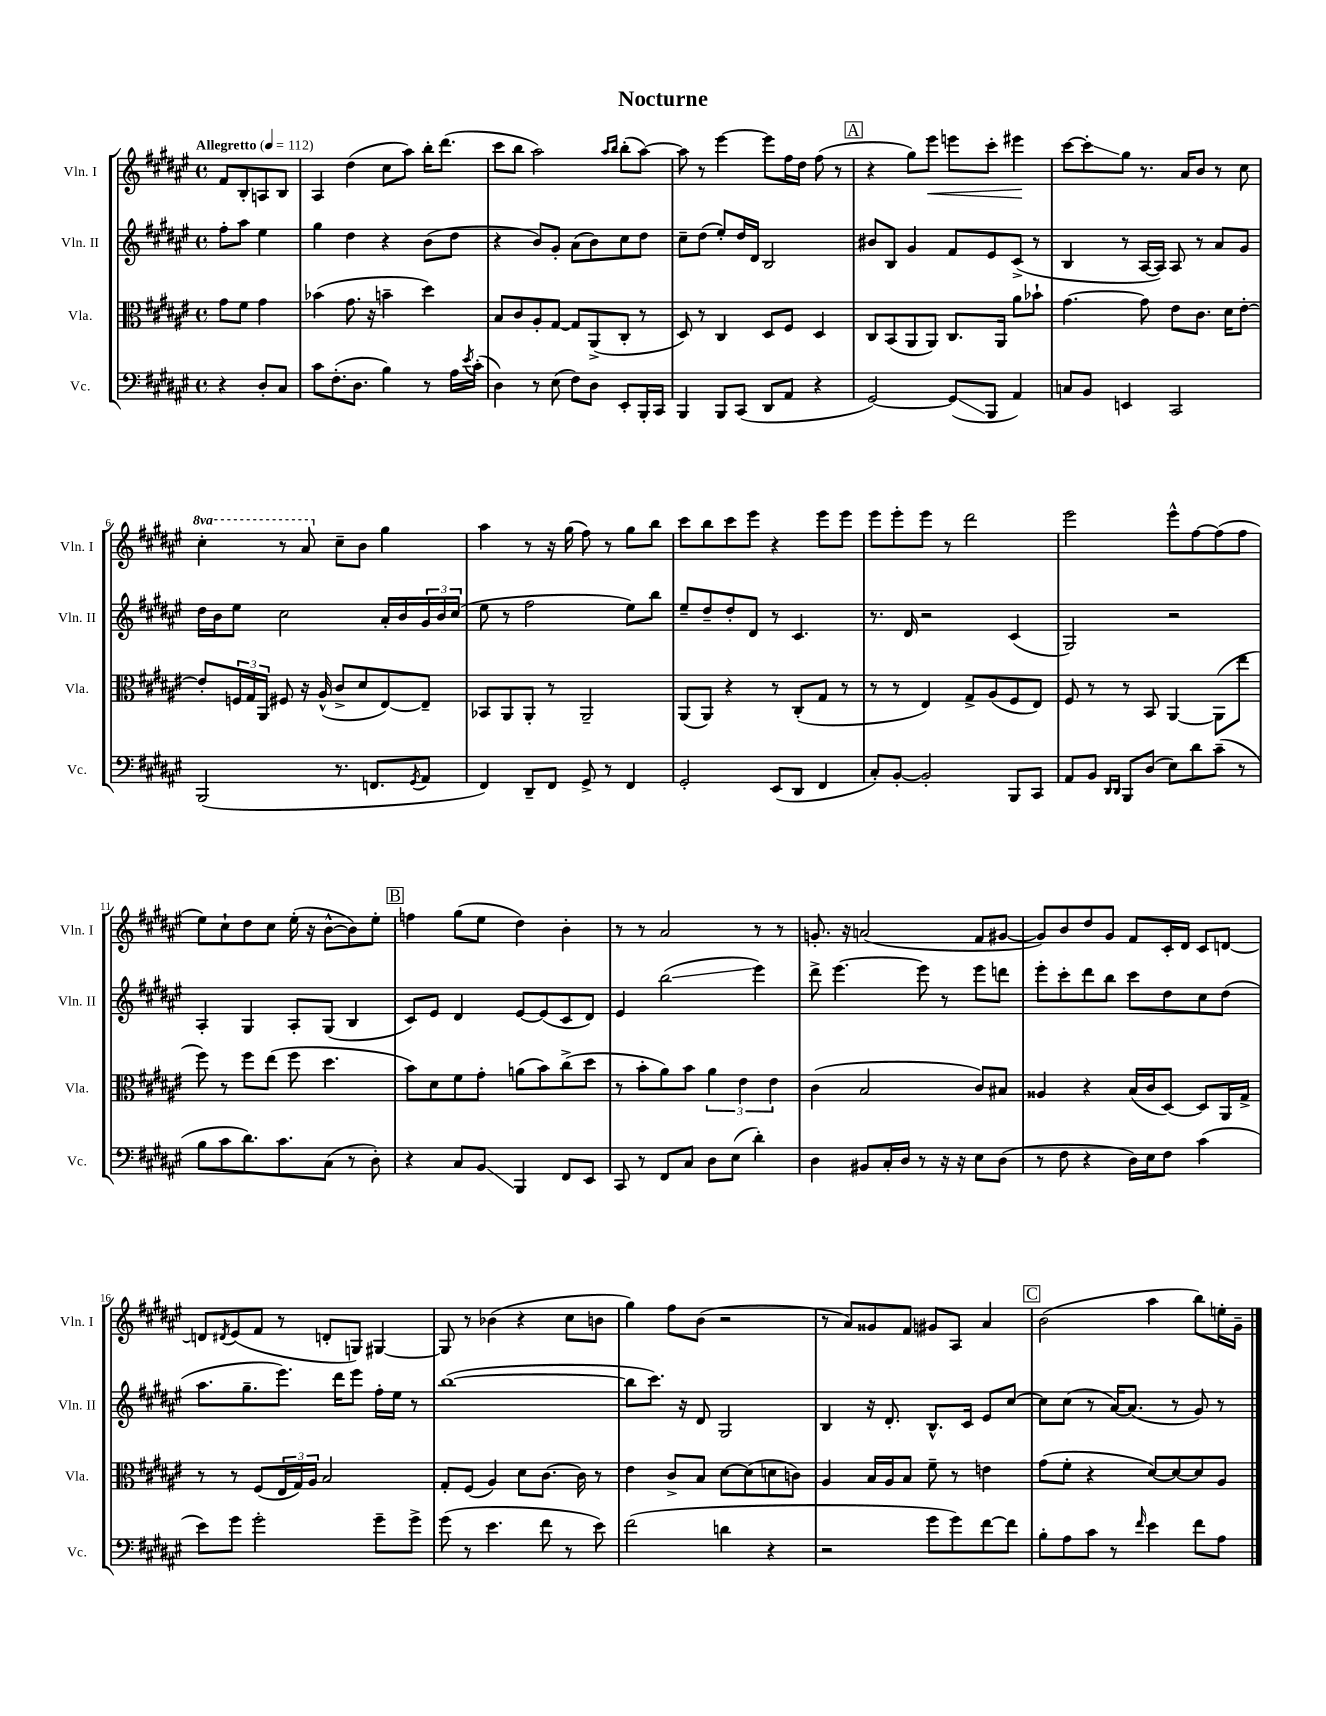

**kern	**kern	**kern	**kern
*staff4	*staff3	*staff2	*staff1
*clefF4	*clefC3	*clefG2	*clefG2
*k[f#c#g#d#a#e#]	*k[f#c#g#d#a#e#]	*k[f#c#g#d#a#e#]	*k[f#c#g#d#a#e#]
*M4/4	*M4/4	*M4/4	*M4/4
*met(c)	*met(c)	*met(c)	*met(c)
*MM112	*MM112	*MM112	*MM112
4r	8g#	8ff#'	8f#
.	8f#	8aa#	8B'
8D#'	4g#	4ee#	8A
8C#	.	.	8B
=	=	=	=
8c#	(4b-	4gg#	4A#
(8.F#'	.	.	.
.	8.g#	4dd#	(4dd#
8.D#	.	.	.
.	16r	.	.
4B)	4b~	4r	8cc#
.	.	.	8aa#)
8r	4dd#)	(8b	16bb'
.	.	.	(8.ddd#
16A#	.	8dd#	.
8qe#	.	.	.
(16c#'	.	.	.
=	=	=	=
4D#)	8B	4r	8ccc#
.	8c#	.	8bb
8r	8A#'	8b)	2aa#)
(8E#	[8G#	8g#'	.
8F#)	8G#]	(8a#	.
8D#	(8AA#^	8b)	.
.	.	.	16qqaa#
.	.	.	16qqbb
8EE#'	8C#'	8cc#	(8bb'
16BBB'	8r	8dd#	[8aa#)
16CC#	.	.	.
=	=	=	=
4BBB	8D#)	8cc#~	8aa#]
.	8r	(8dd#	8r
8BBB	4C#	8ee#')	[4eee#
(8CC#	.	16dd#	.
.	.	16d#	.
8DD#	8D#	2B	8eee#]
8AA#	8F#	.	16ff#
.	.	.	16dd#
4r	4D#	.	(8ff#
.	.	.	8r
=	=	=	=
[2GG#)	8C#	8b#	4r
.	(8BB	8B	.
.	8AA#	4g#	8gg#)
.	8AA#)	.	8eee#
(8GG#]	8.C#	8f#	8eee
8BBB	.	8e#	8ccc#'
.	16AA#	.	.
4AA#)	8a#	(8c#^	4eee#
.	8b-`	8r	.
=	=	=	=
8C	[4.g#	4B	[8ccc#
8BB	.	.	8ccc#']
4EE	.	8r	8gg#
.	8g#]	[16A#	8.r
.	.	16A#])	.
2CC#	8e#	8A#	.
.	.	.	16a#
.	8.c#	8r	8b
.	.	8a#	8r
.	16d#	.	.
.	[8e#'	8g#	8cc#
=	=	=	=
(2BBB	8e#']	16dd#	4ccc#'
.	.	16b	.
.	24F	8ee#	.
.	24G#	.	.
.	24AA#	.	.
.	8F#	2cc#	8r
.	16r	.	8aa#
.	(16A#^^	.	.
8.r	8c#^	.	8cc#~
.	8d#	.	8b
8.FF	.	.	.
.	[8E#)	16a#'	4gg#
.	.	16b	.
8qGG#	.	.	.
8AA#	8E#~]	24g#	.
.	.	24b	.
.	.	(24cc#	.
=	=	=	=
4FF#)	8BB-	8ee#	4aa#
.	8AA#	8r	.
8DD#~	8AA#'	2ff#	8r
8FF#	8r	.	16r
.	.	.	(16gg#
8GG#^	2AA#~	.	8ff#)
8r	.	.	8r
4FF#	.	8ee#)	8gg#
.	.	8bb	8bb
=	=	=	=
2GG#'	(8AA#	8ee#~	8ccc#
.	8AA#)	8dd#~	8bb
.	4r	8dd#'	8ccc#
.	.	8d#	8eee#
(8EE#	8r	8r	4r
8DD#	(8C#'	4.c#	.
4FF#	8G#	.	8eee#
.	8r	.	8eee#
=	=	=	=
8C#')	8r	8.r	8eee#
[8BB'	8r	.	8eee#'
.	.	16d#	.
2BB']	4E#)	2r	8eee#
.	.	.	8r
.	8G#^	.	2ddd#
.	(8A#	.	.
8BBB	8F#	(4c#	.
8CC#	8E#)	.	.
=	=	=	=
8AA#	8F#	2G#)	2eee#
8BB	8r	.	.
16qqDD#	.	.	.
16qqDD#	.	.	.
8BBB	8r	.	.
(8D#	8BB	.	.
8E#)	[4AA#	2r	8eee#^^
8d#	.	.	[8ff#
(8c#~	(8AA#]	.	(8ff#]
8r	8ee#	.	8ff#
=	=	=	=
8B	8ff#)	4A#'	8ee#)
8c#	8r	.	8cc#`
8.d#)	8ff#	4G#	8dd#
.	(8ee#	.	8cc#
8.c#	.	.	.
.	8ff#	8A#'	(16ee#'
.	.	.	16r
(8C#	4.dd#	(8G#	[8b^^
8r	.	4B	8b])
8D#')	.	.	8ee#'
=	=	=	=
4r	8b)	8c#)	4ff
.	8d#	8e#	.
8C#	8f#	4d#	(8gg#
8BB	8g#'	.	8ee#
4BBB	(8a	[8e#	4dd#)
.	8b)	(8e#]	.
8FF#	(8cc#^	8c#	4b'
8EE#	8dd#	8d#)	.
=	=	=	=
8CC#	8r	4e#	8r
8r	8b'	.	8r
8FF#	8a#)	(2bb	2a#
8C#	8b	.	.
8D#	6a#	.	.
(8E#	.	.	.
.	6e#	.	.
4d#')	.	4eee#)	8r
.	6e#	.	.
.	.	.	8r
=	=	=	=
4D#	(4c#	8ddd#^	8.g'
.	.	[4.eee#	.
.	.	.	16r
8BB#	2B	.	(2a
16C#'	.	.	.
16D#	.	.	.
8r	.	8eee#]	.
16r	.	8r	.
16r	.	.	.
8E#	8c#)	8eee#	8f#
(8D#	8B#	8ddd	[8g#
=	=	=	=
8r	4A##	8eee#'	8g#])
8F#	.	8ccc#'	8b
4r	4r	8ddd#	8dd#
.	.	8bb	8g#
16D#)	(16B	8ccc#	8f#
16E#	16c#	.	.
8F#	[8D#)	8dd#	16c#'
.	.	.	16d#
(4c#	8D#]	8cc#	8c#
.	16AA#	(8dd#	[8d
.	16G#^	.	.
=	=	=	=
8e#)	8r	8.aa#	8d]
.	.	.	8qd#
8g#	8r	.	(8e#
.	.	8.gg#~	.
2g#'	(8F#	.	8f#
.	24E#	8.eee#)	8r
.	24G#)	.	.
.	24A#	.	.
.	2B	.	8d'
.	.	16ddd#	.
.	.	8eee#	8G)
8g#~	.	16ff#'	[4G#
.	.	16ee#	.
8g#^	.	8r	.
=	=	=	=
(8g#	8G#'	([1bb	8G#]
8r	(8F#	.	8r
4.e#	4A#)	.	(4b-
.	8d#	.	4r
8f#	[8.c#	.	.
8r	.	.	8cc#
.	16c#]	.	.
8e#)	8r	.	8b
=	=	=	=
(2f#	4e#	8bb]	4gg#)
.	.	8.ccc#)	.
.	8c#^	.	8ff#
.	.	16r	.
.	8B	8d#	(8b
4d	[8d#	2G#	2r
.	(8d#]	.	.
4r	8d	.	.
.	8c)	.	.
=	=	=	=
2r	4A#	4B	8r
.	.	.	8a#)
.	16B	16r	8g##
.	16A#	8.d#'	.
.	8B	.	8f#
8g#	8f#~	8.B^^	8g#
8g#)	8r	.	8A#
.	.	16c#	.
[8f#	4e	8e#	4a#
8f#]	.	[8cc#	.
=	=	=	=
8B'	(8g#	8cc#]	(2b
8A#	8f#'	(8cc#	.
8c#	4r	8r	.
8r	.	[16a#)	.
.	.	(8.a#]	.
16qqf#	.	.	.
4e#	[8d#)	.	4aa#
.	8d#_	8r	.
8f#	8d#]	8g#)	8bb)
8A#	8A#	8r	16ee'
.	.	.	16g#~
==	==	==	==
*-	*-	*-	*-
